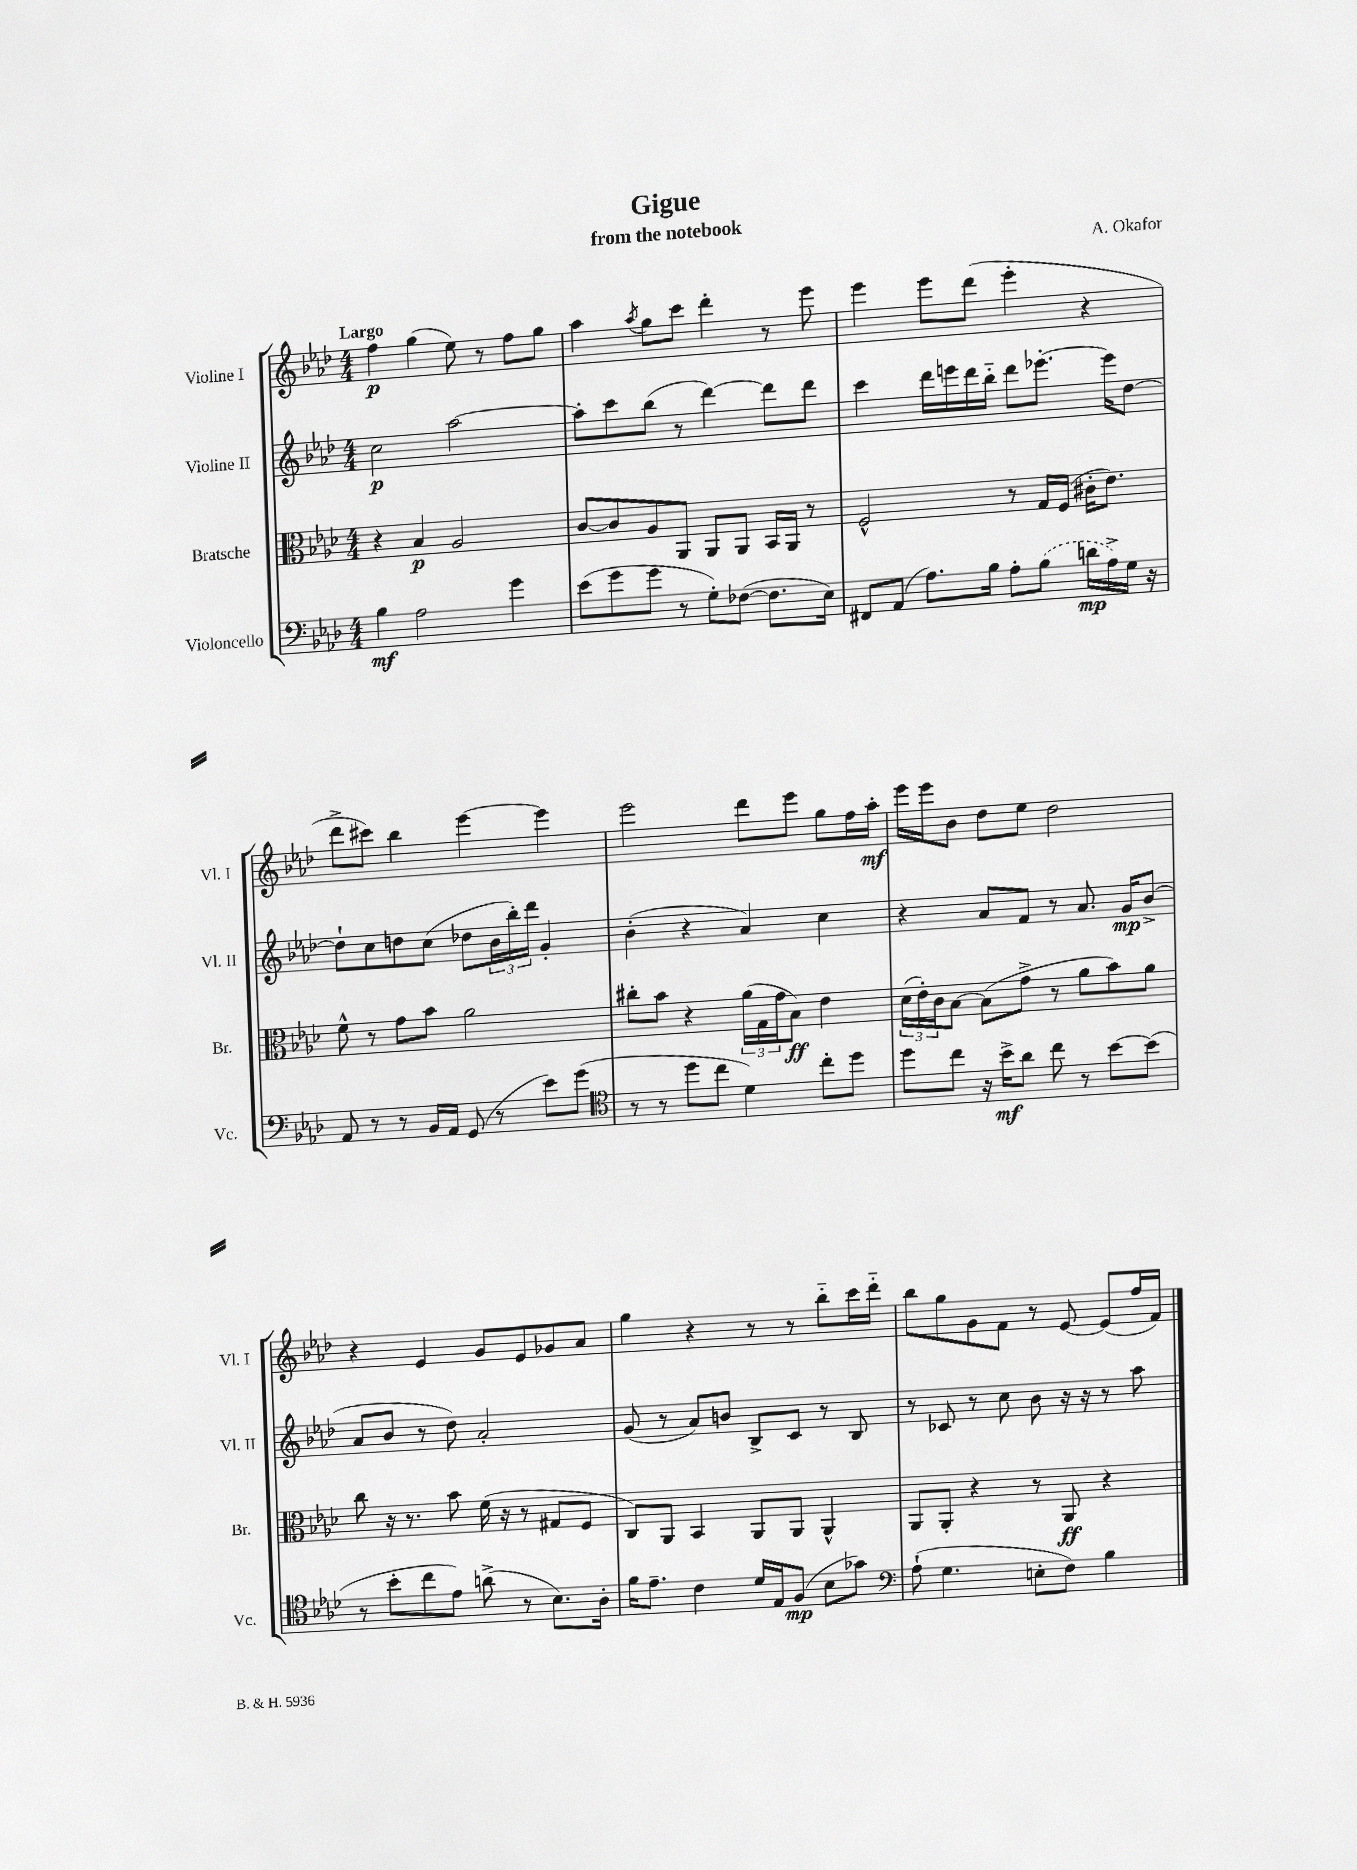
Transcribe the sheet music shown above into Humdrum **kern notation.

**kern	**kern	**kern	**kern
*staff4	*staff3	*staff2	*staff1
*clefF4	*clefC3	*clefG2	*clefG2
*k[b-e-a-d-]	*k[b-e-a-d-]	*k[b-e-a-d-]	*k[b-e-a-d-]
*M4/4	*M4/4	*M4/4	*M4/4
4B-	4r	2cc	4ff
2A-	4B-	.	(4gg
.	2A-	[2aa-	8ee-)
.	.	.	8r
4g	.	.	8ff
.	.	.	8gg
=	=	=	=
(8e-	[8c	8aa-']	4aa-
8g	8c]	8ccc	.
.	.	.	8qaa-
8g	8A-	(8bb-	8gg
8r	8AA-	8r	8ccc
8G')	8AA-	[4ddd-)	4ddd-'
([8F-	8AA-	.	.
8.F-]	16BB-	8ddd-]	8r
.	16AA-	.	.
.	8r	8ddd-	8eee-
16E-)	.	.	.
=	=	=	=
8FF#	2F^^	4ccc	4eee-
(8AA-	.	.	.
8.A-)	.	16ddd-	8eee-
.	.	16eee	.
.	.	16ddd-	(8ddd-
16B-	.	16bb-'~	.
8A-'	8r	8ddd-	4eee-'
(8B-	16G	[8.eee-'	.
.	(16F	.	.
16d	16c#'	.	4r
16A-^)	8.e-)	16eee-]	.
16G	.	[8dd-	.
16r	.	.	.
=	=	=	=
8AA-	8f^^	8dd-`]	8ddd-^
8r	8r	8cc	8ccc#)
8r	8g	8dd	4bb-
16BB-	8b-	(8cc	.
16AA-	.	.	.
(8GG	2a-	8dd-	[4eee-
8r	.	24b-	.
.	.	24bb-')	.
.	.	24ddd-	.
8e-)	.	4g'	4eee-]
(8g	.	.	.
=	=	=	=
*clefC4	*	*	*
8r	8cc#'	(4b-'	2eee-
8r	8b-	.	.
8dd-	4r	4r	.
8cc	.	.	.
4d-)	(24a-	4a-)	8ddd-
.	24G	.	.
.	24g	.	.
.	8B-)	.	8eee-
8cc'	4e-	4cc	8gg
8dd-	.	.	16ff
.	.	.	16aa-'
=	=	=	=
8dd-	(24d-	4r	16eee-
.	24e-')	.	.
.	.	.	16eee-
.	24c	.	.
8cc	[8B-	.	8b-
16r	(8B-]	8a-	8dd-
16b-^	.	.	.
8a-	8g^	8f	8ee-
8cc	8r	8r	2dd-
8r	8a-	8.a-	.
[8b-	8b-)	.	.
.	.	16g	.
(8b-]	8a-	(8b-^	.
=	=	=	=
8r	8cc	8a-	4r
8b-'	16r	8b-	.
.	8.r	.	.
8cc	.	8r	4e-
8e-)	8b-	8dd-)	.
(8a^	(16f	2a-'	8g
.	16r	.	.
8r	8r	.	8e-
8.B-)	8G#	.	8g-
.	8F	.	8a-
16A-'	.	.	.
=	=	=	=
16f	8C)	(8g	4gg
8.e-~	.	.	.
.	8AA-	8r	.
4c	4BB-	8a-)	4r
.	.	8b	.
16d-	8AA-	8B-^	8r
16E-	.	.	.
(8F	8AA-	8c	8r
8B-	4AA-^^	8r	8bb-'~
8g-)	.	8B-	16ccc
.	.	.	16ddd-'~
=	=	=	=
*clefF4	*	*	*
(8A-`	8AA-	8r	8bb-
4.G	8AA-'	8c-	8gg
.	4r	8r	8g
.	.	8cc	8f
8E'	8r	8b-	8r
8F)	8AA-	16r	[8e-
.	.	16r	.
4B-	4r	8r	(8e-]
.	.	8aa-	16ff
.	.	.	16f)
==	==	==	==
*-	*-	*-	*-
